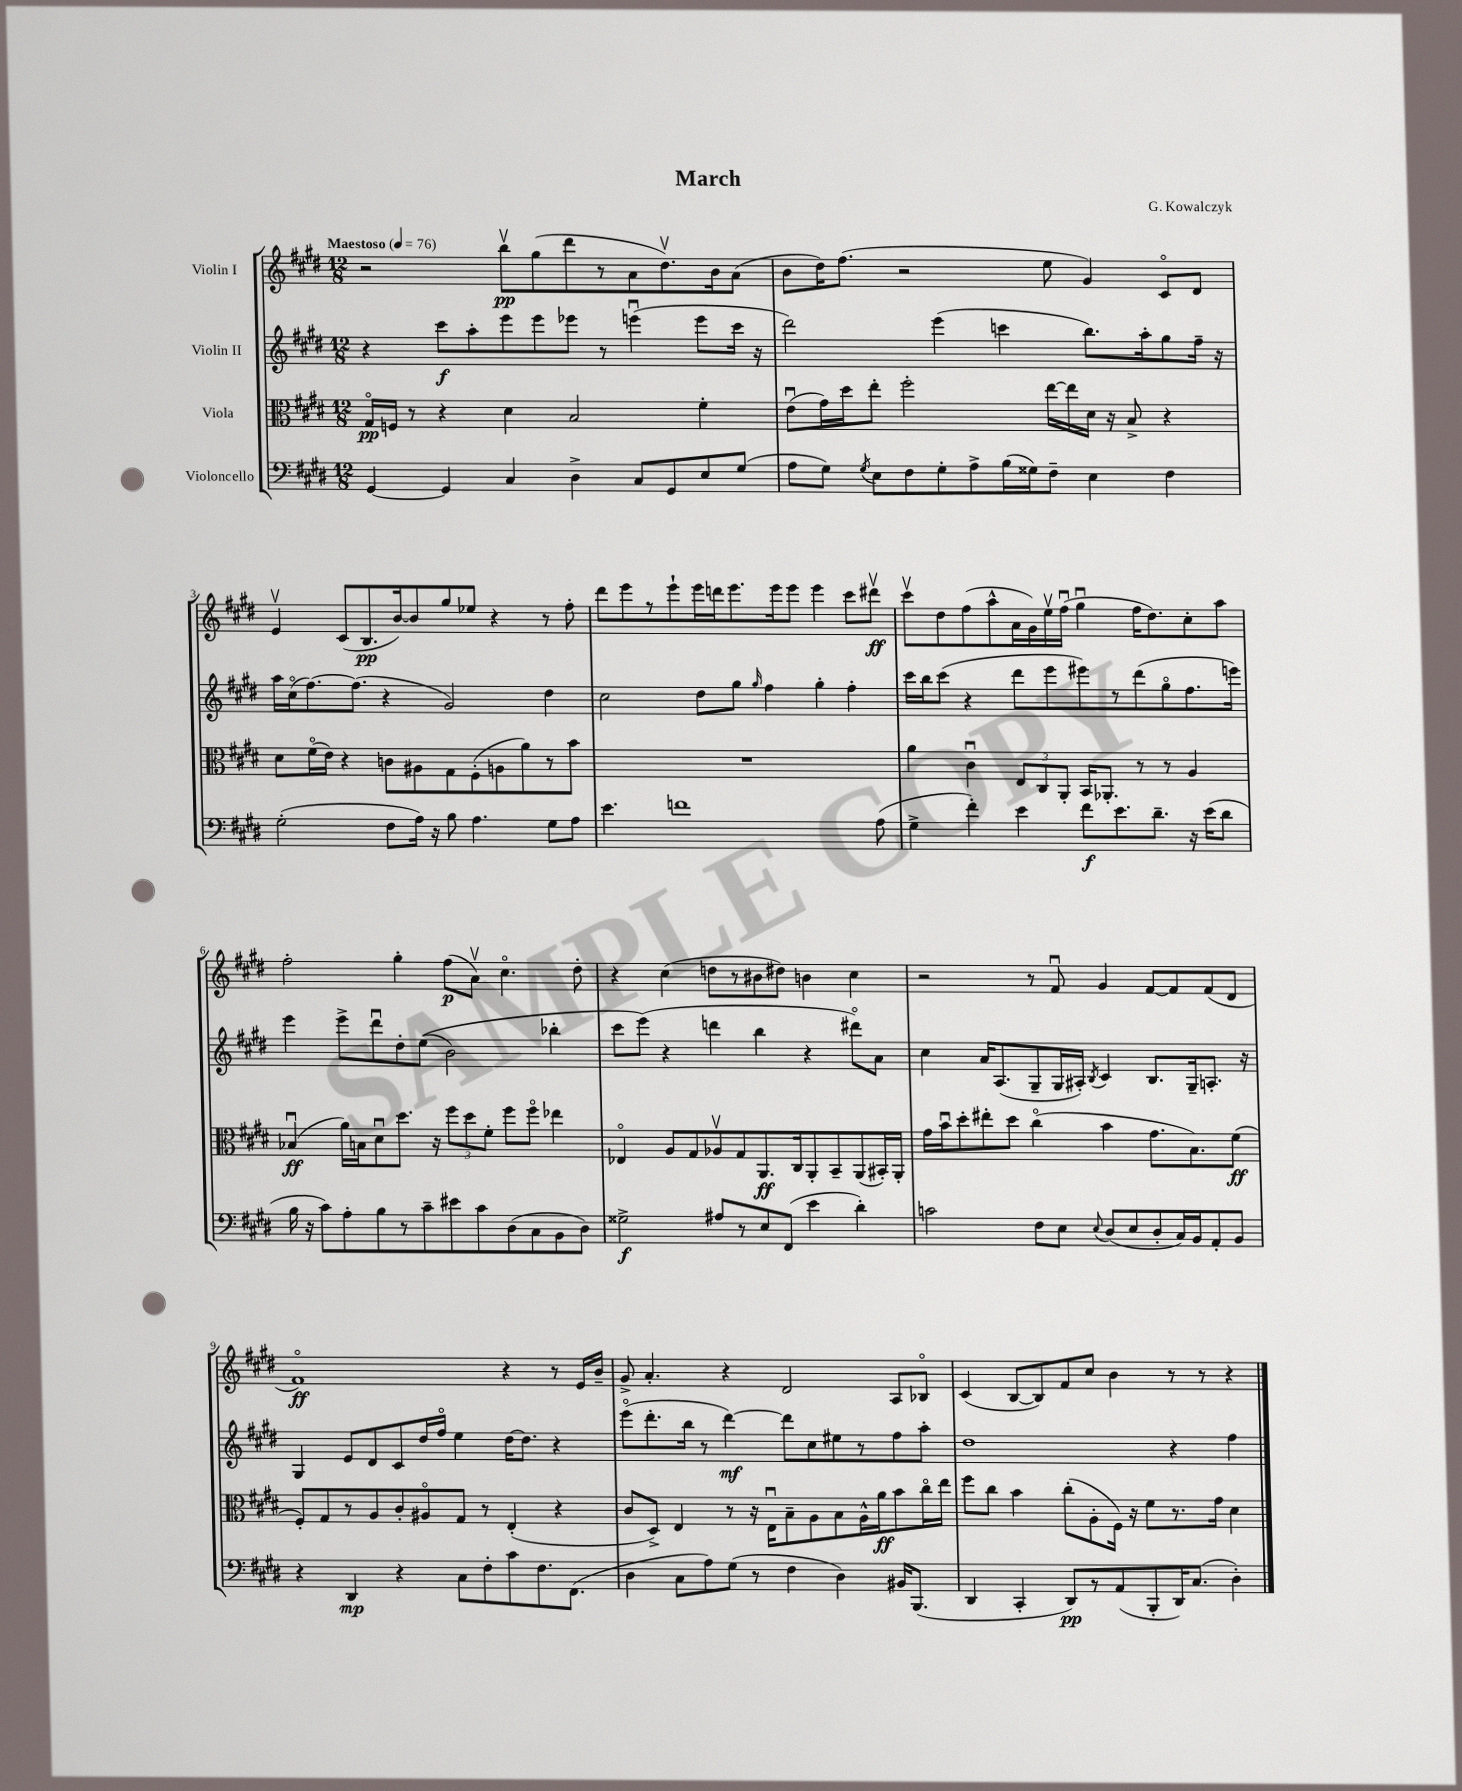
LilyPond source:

\header { title = "March" composer = "G. Kowalczyk" }
<<
\new StaffGroup <<
\new Staff = "s0" \with { instrumentName = "Violin I" } {
    \clef treble \key e \major \numericTimeSignature \time 12/8 \tempo "Maestoso" 4 = 76
    \autoBeamOff r2 b''8[\upbow\pp gis''8( dis'''8 r8 a'8 dis''8.\upbow) b'16 a'8]( |
    b'8[ dis''16) fis''8.]( r2 e''8 gis'4) cis'8[\flageolet dis'8] |
    e'4\upbow cis'8[( b8.\pp b'16~) b'8 gis''8 ees''8] r4 r8 fis''8-. |
    dis'''8[ e'''8 r8 e'''8-! e'''16 d'''16 e'''8. e'''16 e'''8] e'''4 cis'''8[ dis'''8]\upbow\ff |
    cis'''8[\upbow dis''8 fis''8( a''8-^ a'16 gis'16) e''16\upbow fis''16]\downbow( gis''4\downbow fis''16[ dis''8.) cis''8-. a''8] |
    fis''2-. gis''4-. fis''8[\p( a'8]\upbow) cis''4.\flageolet dis''8-. |
    r4 cis''4( d''8[ r8 bis'8 dis''8]) b'4 cis''4 |
    r2 r8 fis'8\downbow gis'4 fis'8[~ fis'8 fis'8( dis'8] |
    fis'1\flageolet\ff) r4 r8 e'16[ b'16]-- |
    gis'8-> a'4.-. r4 dis'2 a8[ bes8]\flageolet |
    cis'4( b8[~ b8) fis'8 cis''8] b'4 r8 r8 r4 \bar "|." |
}
\new Staff = "s1" \with { instrumentName = "Violin II" } {
    \clef treble \key e \major \numericTimeSignature \time 12/8
    \autoBeamOff r4 cis'''8[\f a''8-. e'''8 e'''8 ees'''8] r8 e'''4\downbow( e'''8[ cis'''16] r16 |
    dis'''2) e'''4( c'''4 b''8.[) a''16-. gis''8 fis''16]-- r16 |
    a''16[ cis''16\flageolet( fis''8.~) fis''8.]( r4 gis'2) dis''4 |
    cis''2 dis''8[ gis''8] \grace { gis''16 } fis''4 gis''4-. fis''4-. |
    cis'''16[ b''16 cis'''8]( r4 dis'''8[ e'''8 eis'''8) r8 dis'''8( gis''8\flageolet fis''8. e'''16]) |
    e'''4 e'''8[-> dis'''8\downbow dis''8-. e''8](\( b'2) bes''4-. |
    cis'''8[ e'''8](\) r4 d'''4 b''4 r4 dis'''8[\flageolet) a'8] |
    cis''4 a'16[ a8.( gis8-- gis16 ais16]-.) \acciaccatura { b8 } cis'4 b8.[ gis16-- a8.]-. r16 |
    gis4 e'8[ dis'8 cis'8 dis''16 fis''16]\flageolet e''4 dis''16[~ dis''8.] r4 |
    e'''8[\flageolet( dis'''8.-. b''16] r8 dis'''4~\mf) dis'''8[ cis''8 eis''8 r8 fis''8 a''8]-. |
    dis''1 r4 fis''4 \bar "|." |
}
\new Staff = "s2" \with { instrumentName = "Viola" } {
    \clef alto \key e \major \numericTimeSignature \time 12/8
    \autoBeamOff gis16[\flageolet\pp f16] r8 r4 dis'4 b2 fis'4-. |
    e'8[\downbow( gis'16) dis''16 e''8]-. fis''2-. e''16[~ e''16 dis'16] r16 b8-> r4 |
    dis'8[ fis'16\flageolet( e'16]) r4 c'8[ ais8 gis8 fis8-.( a8 a'8) r8 b'8] |
    R1. |
    a'4 cis'4\downbow \tuplet 3/2 { e8[ cis8 a,8]-. } b,16[ aes,8.]-. r8 r8 a4 |
    bes4\downbow\ff( a'16[) b16 dis'8\downbow dis''8.] r16 \tuplet 3/2 { fis''8[ dis''8 fis'8]-. } fis''8[ fis''8]\flageolet ees''4 |
    ees4\flageolet a8[ gis8 aes8\upbow gis8 a,8.\ff cis16 a,8-. b,8-- a,8( bis,16-.) a,16]-. |
    gis'16[ b'16\downbow dis''8-. eis''8-. dis''8] cis''4\flageolet( b'4 gis'8.[ b8.) fis'8]\ff( |
    fis8[-.) gis8 r8 a8 cis'8-. ais8\flageolet gis8] r8 e4-.( r4 |
    cis'8[ dis8]->) e4 r8 r16 e16[\downbow b8-- a8 b8 a16-^ a'16\ff b'8 cis''16\flageolet e''16] |
    fis''8[ cis''8] b'4 cis''8[-.( a8-. fis16]) r16 fis'8[ r8. gis'16] dis'4 \bar "|." |
}
\new Staff = "s3" \with { instrumentName = "Violoncello" } {
    \clef bass \key e \major \numericTimeSignature \time 12/8
    \autoBeamOff gis,4~ gis,4 cis4 dis4-> cis8[ gis,8 e8 gis8]( |
    a8[ gis8]) \acciaccatura { gis8 } e8[ fis8 gis8-. a8-> b16( gisis16) fis8]-- e4 fis4 |
    gis2-.( fis8[ a16]) r16 b8 a4. gis8[ a8] |
    e'4. f'1 a8( |
    gis4-> fis'4-.) e'4 fis'8[\f e'8. dis'8.]-- r16 e'16[( dis'8] |
    b16 r16 cis'8[) a8-. b8 r8 cis'8-- eis'8 cis'8 dis8( cis8 b,8 dis8]) |
    gisis2->\f ais8[ r8 e8 fis,8]( e'4 dis'4-.) |
    c'2 fis8[ e8] \appoggiatura { e8 } dis8[( e8 dis8-. cis16) b,16 a,8-. b,8] |
    r4 dis,4\mp r4 cis8[ fis8-. cis'8 fis8. fis,8.]( |
    dis4 cis8[ a8) gis8]( r8 fis4 dis4) bis,16[ b,,8.]( |
    dis,4 cis,4-. dis,8[\pp) r8 a,8( b,,8-. dis,16) cis8.]( dis4-.) \bar "|." |
}
>>
>>
